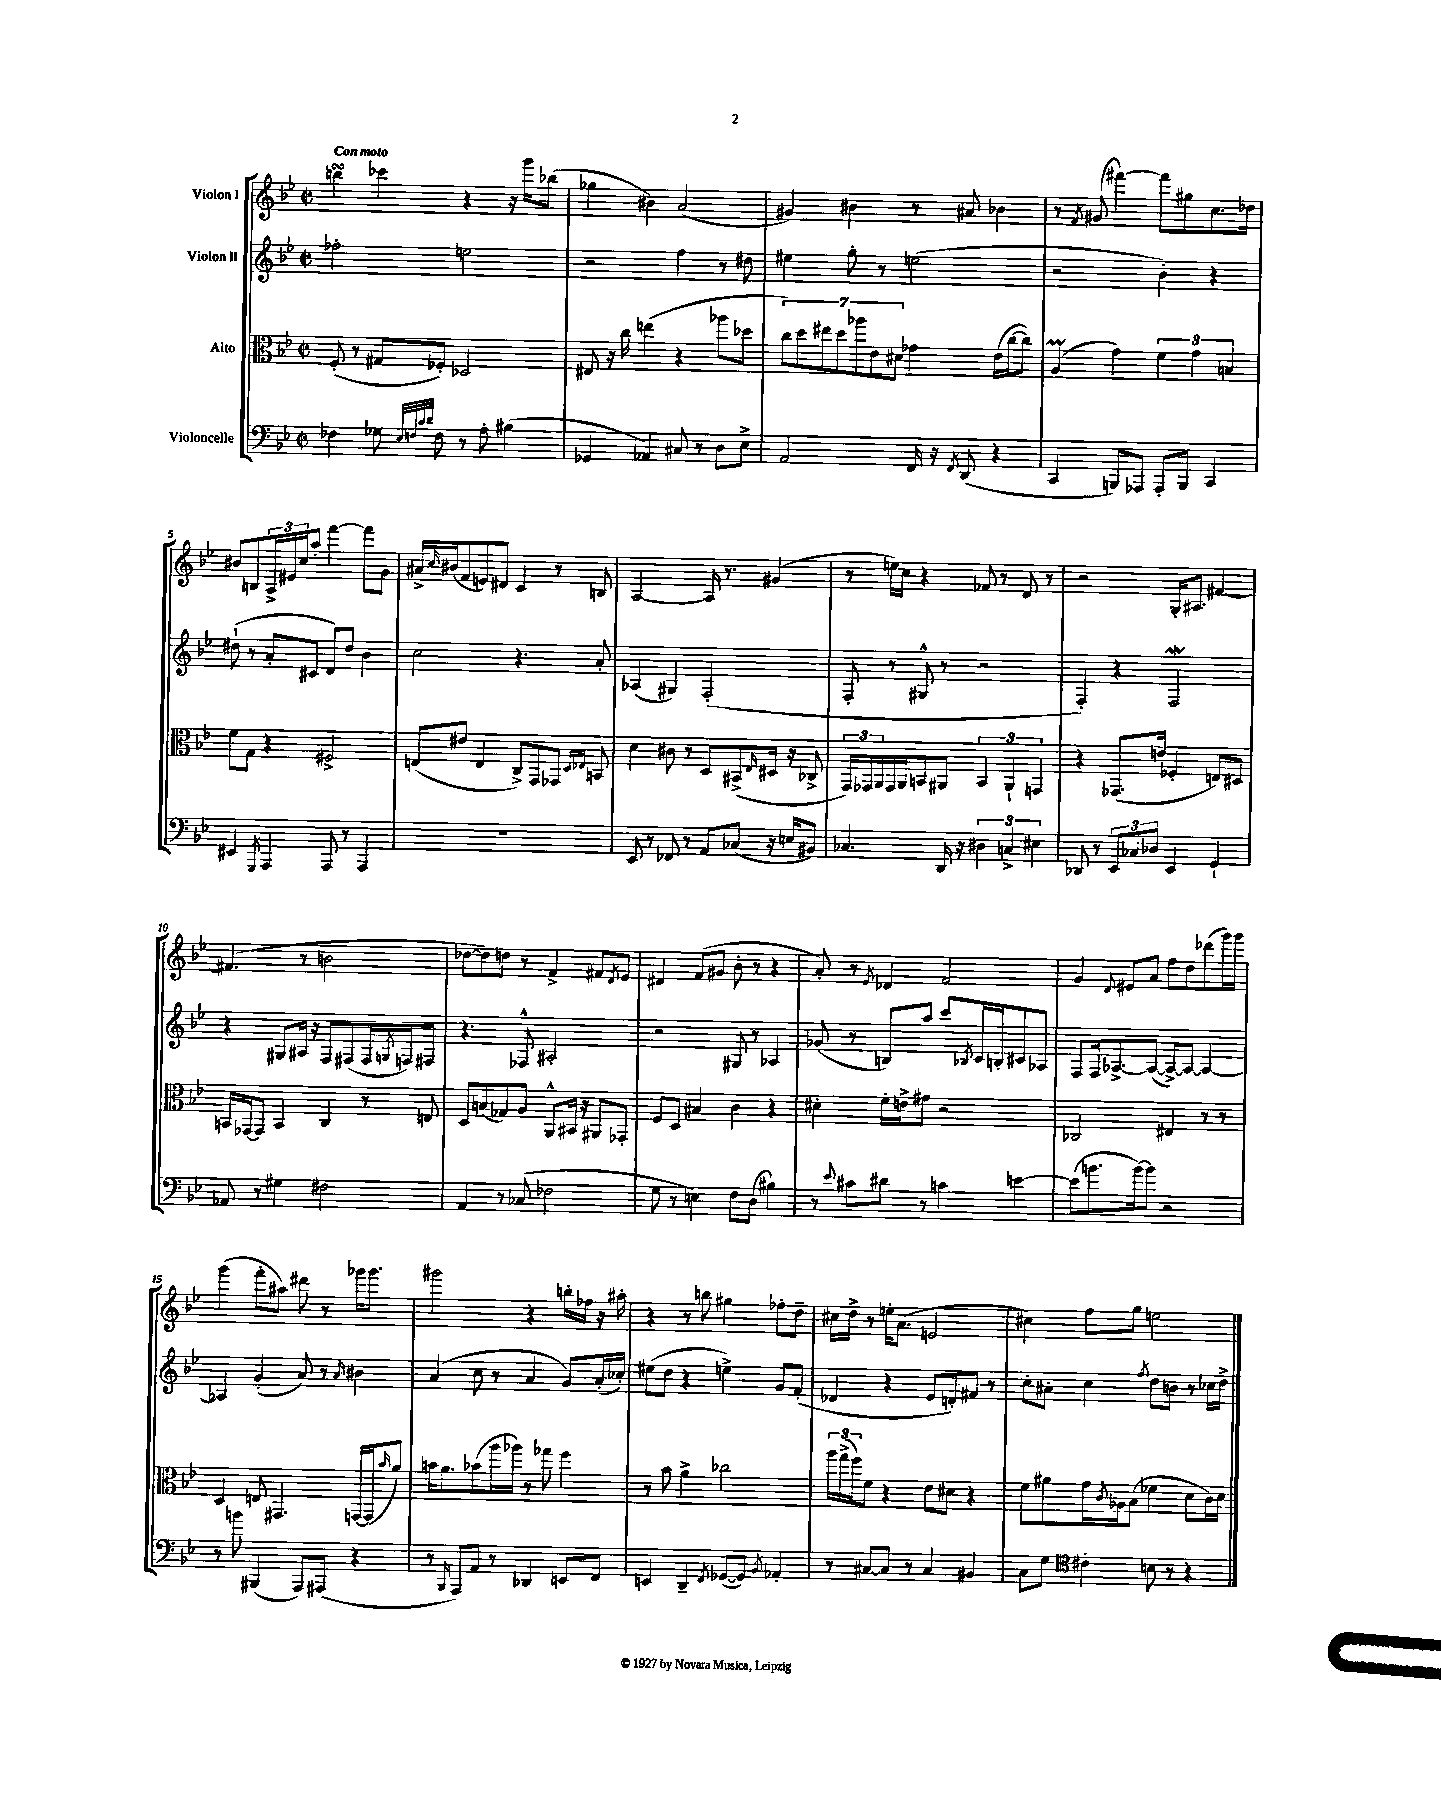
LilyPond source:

<<
\new StaffGroup <<
\new Staff = "s0" \with { instrumentName = "Violon I" } {
    \clef treble \key bes \major \defaultTimeSignature \time 2/2 \tempo "Con moto"
    b''4\turn ces'''4 r4 r16 g'''16 bes''8( |
    ges''4 bis'4) a'2( |
    gis'4) bis'4 r8 ais'8 bes'4 |
    r8 \acciaccatura { f'8 } gis'8( fis'''4~) fis'''8 gis''8 c''8. des''16 |
    bis'8 b8 \tuplet 3/2 { a16-> eis'16 c''16 } a''8-. f'''4~ f'''8 g'8 |
    ais'16-> \grace { c''16 } bis'16( f'8 e'8) dis'8 c'4 r8 b8 |
    a2~ a16 r8. gis'4( |
    r8 e''16) c''16 r4 fes'8 r8 d'8 r8 |
    r2 g16-. ais8. fis'4~ |
    fis'4.( r8 b'2 |
    des''8~ des''8) d''8 r8 f'4-> fis'8 \acciaccatura { d'8 } ees'8 |
    dis'4 f'8( gis'8 bes'8-. r8 r4 |
    a'8-.) r8 \acciaccatura { ees'8 } des'4 f'2 |
    g'4 \appoggiatura { d'8 } eis'8 a'8 f''8 d''8 des'''8( g'''16) g'''16 |
    g'''4( f'''8-. ais''8) dis'''8 r8 ges'''16 ges'''8. |
    gis'''2 r4 b''16-. fes''16 r16 ais''16-. |
    r4 r8 b''8 gis''4 fes''8-. d''8-- |
    cis''16 d''16-> r8 e''16-. a'8.( e'2 |
    cis''4) f''8 g''8 e''2 \bar "|." |
}
\new Staff = "s1" \with { instrumentName = "Violon II" } {
    \clef treble \key bes \major \defaultTimeSignature \time 2/2
    fes''2-. e''2 |
    r2 f''4 r8 dis''8 |
    eis''4 g''8-. r8 e''2( |
    r2 bes'4-.) r4 |
    dis''8-!( r8 a'8-. cis'8 d'8) dis''8 bes'4 |
    c''2 r4. a'8-. |
    aes4( gis4) f2-.( |
    f8-. r8 gis8-^ r8 r2 |
    f4-.) r4 f2\mordent |
    r4 gis8 ais16 r16 f8 fis8( fis16 \acciaccatura { g8 } f16) fis8 |
    r4. fes8-^ ais2-. |
    r2 gis8 r8 aes4 |
    ges'8( r8 b8) a''8 c'''8 \acciaccatura { bes8 } c'16 b16-. cis'8 aes8 |
    f8 f16 aes8.~-> aes8~( aes8~->) aes8~ aes4~ |
    aes4 g'4-.( a'8) r8 \grace { a'16 } bis'4 |
    a'4( c''8 r8 a'4 g'8) a'16-.( ces''16-.) |
    eis''8( d''8 r4 e''4->) g'8 f'8-.( |
    des'4 r4 ees'8 d'8-.) fis'8 r8 |
    c''8-. ais'8-. c''4 \acciaccatura { f''8 } d''8 b'8 r8 ces''16 d''16-> \bar "|." |
}
\new Staff = "s2" \with { instrumentName = "Alto" } {
    \clef alto \key bes \major \defaultTimeSignature \time 2/2
    f8-.( r8 gis8 fes8-.) des2 |
    eis8 r16 c''16 e''4( r4 aes''8 des''8 |
    \tuplet 7/4 { c''8) d''8 eis''8 d''8 aes''8 ees'8 dis'8 } ges'4 ees'16( c''16~ c''8) |
    a4\prall( g'4) \tuplet 3/2 { f'4 g'4 b4 } |
    f'8 g8 r4 fis2-> |
    e8( eis'8 e4 c8->) g,8 ges,8 \grace { d16 ees16 } b,8 |
    d'4 cis'8 r8 d8 bis,8->( \grace { ees16 } dis16 r16 ces8-> |
    \tuplet 3/2 { g,16) ges,16 a,16 } ges,16 a,16 b,8 ais,8 \tuplet 3/2 { b,4 ais,4-! g,4 } |
    r4 ges,8.( e'16 fes4-. e8) dis8 |
    b,16 ges,16~ ges,8 b,4 c4 r8 e8 |
    d8 b8( ges8) a8 a,8-^ bis,16 r16 ais,8 ges,8-. |
    f8 d8 bis4 c'4 r4 |
    dis'4-. f'16-. e'16-> gis'8 r2 |
    ces2 eis4 r8 r8 |
    d4 e8 gis,4. g,16~ g,16( \grace { bes'16 } a'8) |
    b'16 a'8. bes'8( a''16 aes''16) r8 ges''8 f''4 |
    r8 bes'8 a'4-> ces''2 |
    \tuplet 3/2 { a''16 g''16->( f''16) } f'8 r4 ees'8 dis'8 r4 |
    f'8 ais'8 g'16 \acciaccatura { c'8 } aes16 bes8( fes'4 d'8 c'16) d'16 \bar "|." |
}
\new Staff = "s3" \with { instrumentName = "Violoncelle" } {
    \clef bass \key bes \major \defaultTimeSignature \time 2/2
    fes4 ges8 \grace { ees32 f32 c'32 d'32 } f8 r8 a8-. bis4( |
    ges,4 aes,4) cis8 r8 d8 ees8-> |
    a,2 f,16 r16 \acciaccatura { f,8 } d,8( r4 |
    c,4 b,,8) aes,,8 aes,,8-. b,,8 c,4 |
    eis,4 \acciaccatura { g,,8 } a,,4 a,,8 r8 a,,4 |
    R1 |
    ees,8 r8 fes,8 r8 a,8 ces8( r16 e16 bis,8) |
    ces4. d,16 r16 \tuplet 3/2 { dis4 c4-> eis4 } |
    des,8 r8 \tuplet 3/2 { ees,8 ces8 des8 } ees,4 g,4-! |
    aes,8 r8 gis4 fis2 |
    a,4 r8 ces8( fes2 |
    g8 r8 e4) f8 d8( bis4) |
    r8 \appoggiatura { ees'8 } cis'8 dis'8 r8 c'4 e'4~ |
    e'8( b'8. b'16~) b'8 r2 |
    r8 b'8 bis,,4( a,,8) ais,,8( r4 |
    r8 \grace { bes,,16 } a,,8) a,8 r8 des,4 e,8 f,8 |
    e,4 d,4-- \acciaccatura { f,8 } ges,8~( ges,8) \acciaccatura { bes,8 } aes,4-. |
    r8 cis8~ cis8 r8 cis4 bis,4 |
    c8 g8 \clef tenor cis'4-. b8 r8 r4 \bar "|." |
}
>>
>>
